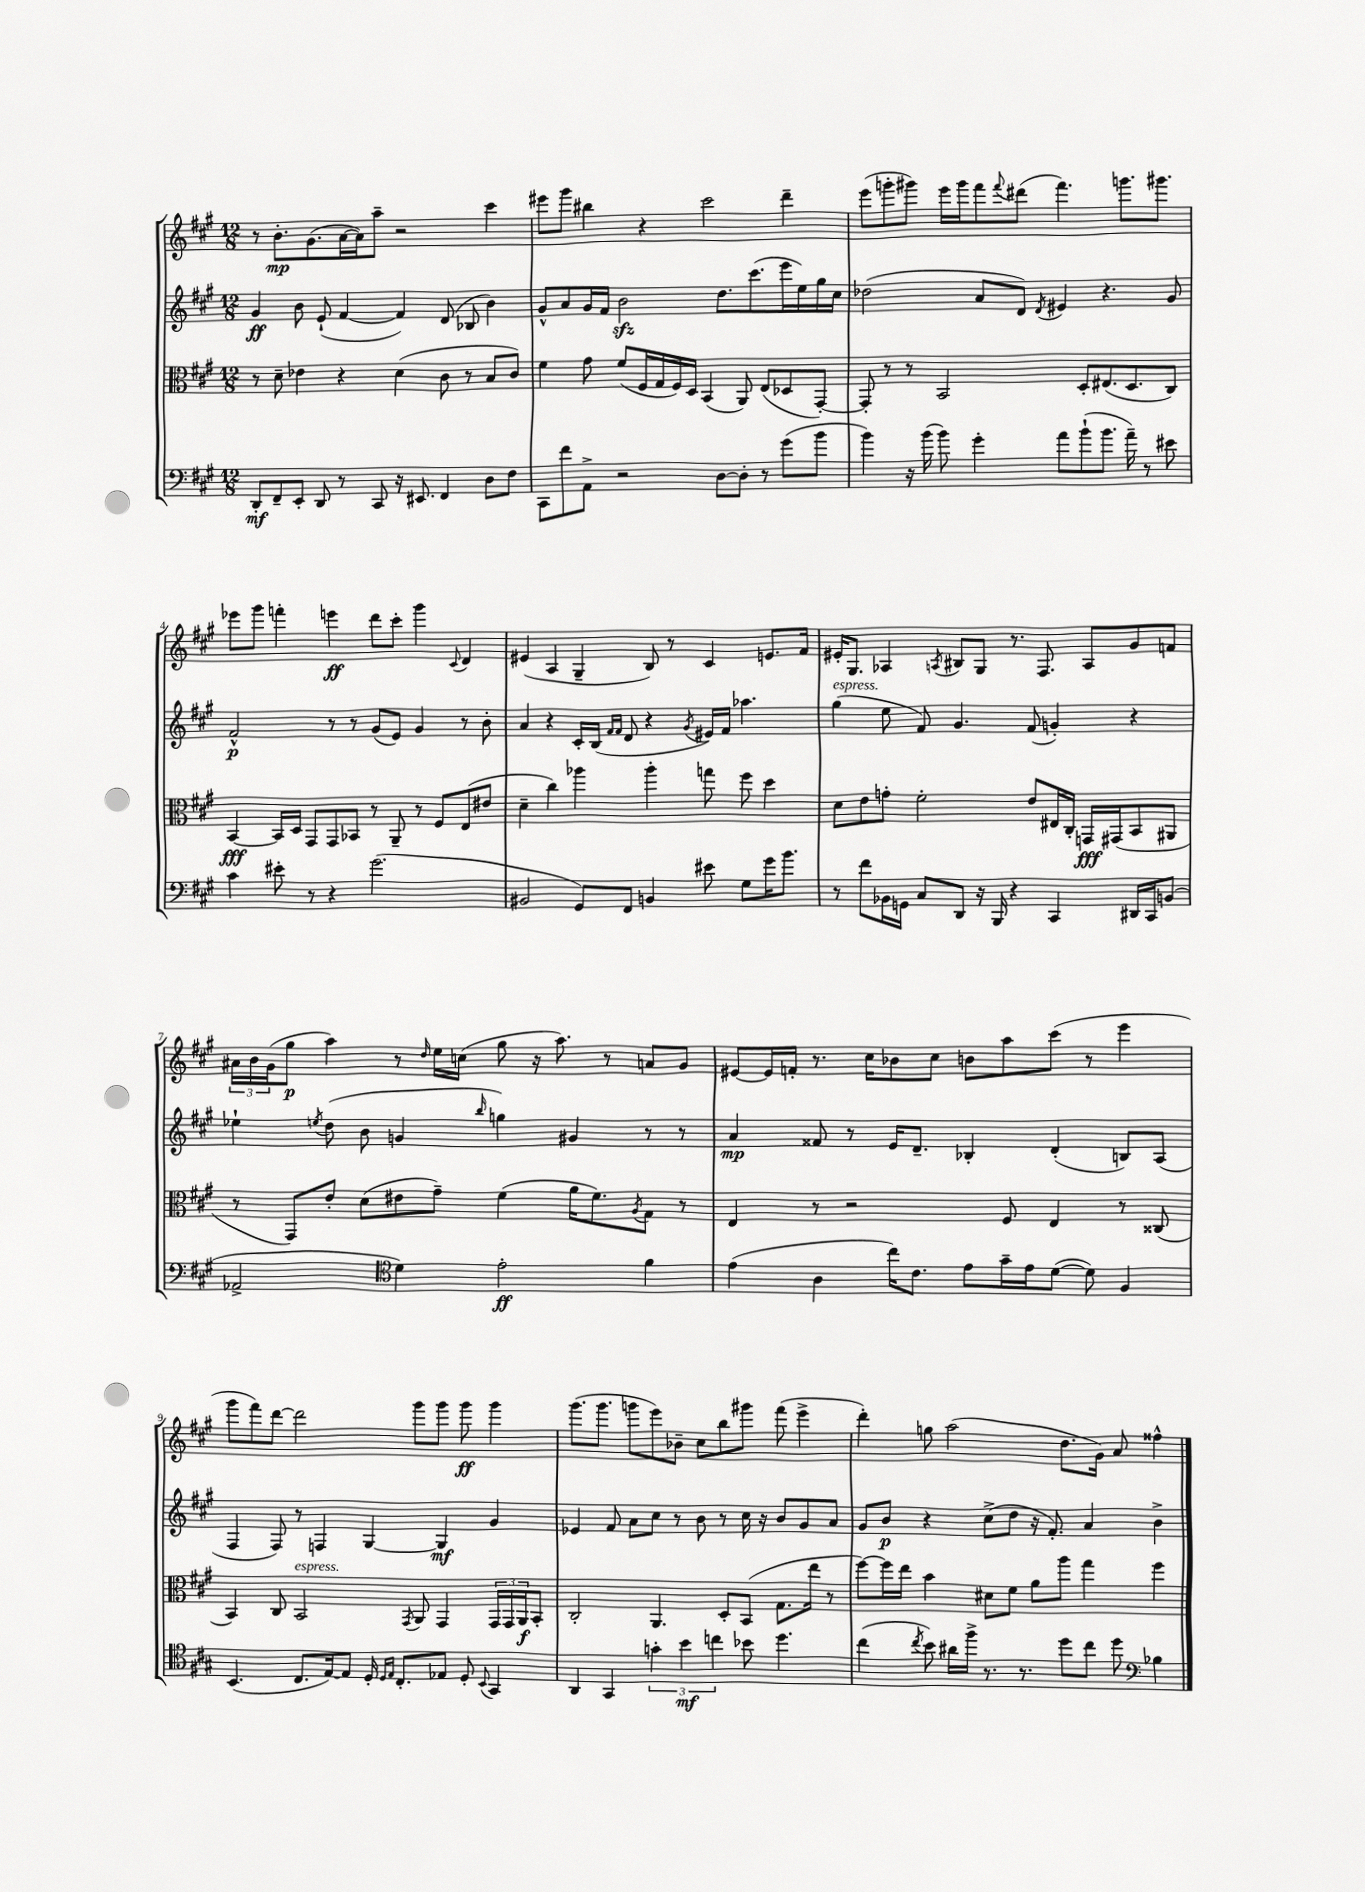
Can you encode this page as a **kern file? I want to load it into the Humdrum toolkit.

**kern	**kern	**kern	**kern
*staff4	*staff3	*staff2	*staff1
*clefF4	*clefC3	*clefG2	*clefG2
*k[f#c#g#]	*k[f#c#g#]	*k[f#c#g#]	*k[f#c#g#]
*M12/8	*M12/8	*M12/8	*M12/8
8DD'	8r	4g#	8r
8FF#~	8d~	.	8.b'
8EE'	4e-	8b	.
.	.	.	(8.g#
8DD	.	(8e`	.
8r	4r	[4f#	[16a
.	.	.	16a])
8CC#	.	.	8aa~
16r	(4d	4f#])	2r
8.EE#	.	.	.
4FF#	8c#	(8d	.
.	8r	8B-	.
8D	8B	4b)	4ccc#
8F#	8c#)	.	.
=	=	=	=
8CC#	4f#	8g#^^	8eee#
8f#	.	8a	8ggg#
8AA^	8g#	16g#	4bb#
.	.	16f#	.
2r	(8f#	2b	.
.	16F#	.	4r
.	16G#	.	.
.	16F#)	.	.
.	16D	.	.
.	(4BB	.	2ccc#
[8D	.	8.dd	.
8D']	8AA)	.	.
.	.	(8.ccc#	.
8r	(8E	.	.
(8g#	8D-	16eee	4ddd~
.	.	16ee)	.
8b	[8GG#')	16gg#	.
.	.	16cc#	.
=	=	=	=
4b)	8GG#']	(2dd-	(8eee
.	8r	.	8ggg'
16r	8r	.	8ggg#)
(16b	.	.	.
8b)	2BB	.	16eee
.	.	.	16ggg#
4g#'	.	8a	8fff#
.	.	.	8qqfff#
.	.	8d)	(8ddd#
.	.	8qd	.
8a	.	4e#	4.fff#)
(8b`	8D'	.	.
8.b	(8.E#	4.r	.
.	.	.	8.ggg
16a~)	8.D	.	.
8r	.	.	.
.	.	.	8.ggg#
8e#	8C#)	8g#	.
=	=	=	=
4c#	[4BB	2f#^^	8eee-
.	.	.	8ggg#
8e#'	16BB]	.	4fff'
.	16D	.	.
8r	8GG#	.	.
4r	8GG#	8r	4eee
.	8BB-	8r	.
(2.g#	8r	(8g#	8ddd
.	8AA~	8e)	8ccc#'
.	8r	4g#	4ggg#
.	8F#	.	.
.	.	.	8qqc#
.	(8E	8r	4d
.	8e#	8b'	.
=	=	=	=
2BB#	4d~	4a	(4e#
.	4cc#)	4r	4A
8GG#)	4aa-	16c#'	4G#~
.	.	(16B	.
.	.	16qqf#	.
.	.	16qqf#	.
8FF#	.	8d	.
4BB	4aa-'	4r	8B)
.	.	.	8r
.	.	8qg#	.
8e#	8gg	16e#)	4c#
.	.	16f#	.
8G#	8ff#	4.aa-	.
16g#	4dd	.	8.e
8.b	.	.	.
.	.	.	16f#
=	=	=	=
8r	8d	(4gg#	16e#'
.	.	.	8.G#
8f#	8e	.	.
16BB-	8g'	8ee	4A-
16GG	.	.	.
8C#	2f#'	8f#)	.
.	.	.	8qA
8DD	.	4.g#	8B#
16r	.	.	8G#
16BBB	.	.	.
4r	.	.	8.r
.	8e	(8f#	.
.	.	.	8.F#
4CC#	16E#	4g')	.
.	16C#'	.	.
.	16GG	.	8A
.	(16GG#	.	.
16DD#	8BB	4r	8g#
16CC#	.	.	.
(8BB	8AA#	.	8f
=	=	=	=
2AA-^	8r	4ee-`	24a#
.	.	.	24b
.	.	.	(24g#
.	8GG#)	.	8gg#
.	.	8qee	.
.	8e'	(8dd	4aa)
.	(8d	8b	.
*clefC4	*	*	*
4d)	8e#	4g	8r
.	.	.	16qqdd
.	8g#~)	.	16ee
.	.	.	(16cc
.	.	16qqbb	.
2e'	(4f#	4gg)	8gg#
.	.	.	16r
.	.	.	8.aa)
.	16a	4g#	.
.	8.f#)	.	.
.	.	.	8r
.	8qA	.	.
4f#	8G#	8r	8a
.	8r	8r	8g#
=	=	=	=
(4e	4E	4a	[8e#
.	.	.	16e#]
.	.	.	16f'
4A	8r	8f##	8.r
.	2r	8r	.
.	.	.	16cc#
16cc#)	.	16e	8b-
8.c#	.	8.d~	.
.	.	.	8cc#
8e	.	4B-'	8b
16g#~	8F#	.	8aa
16e	.	.	.
([8d	4E	(4d'	(8ccc#
8d])	.	.	8r
4F#	8r	8B)	4eee
.	(8C##	(8A	.
=	=	=	=
(4.BB	4BB)	4F#	8ggg#
.	.	.	8fff#)
.	8C#	8F#)	[8ddd
8.C#	2BB	8r	2ddd]
.	.	4F	.
[16E)	.	.	.
8E]	.	.	.
16D'	.	[4G#	.
16qqD	.	.	.
16qqE	.	.	.
8.C#'	.	.	.
.	8qGG#	.	.
.	8AA	.	8ggg#
8E-	4GG#	4G#]	8ggg#
8D'	.	.	8ggg#
8qqBB	.	.	.
4GG#	24GG#	4g#	4ggg#
.	24GG#	.	.
.	24AA	.	.
.	8BB'	.	.
=	=	=	=
4AA	2C#'	4e-	(8.ggg#
.	.	.	8.ggg#
4GG#	.	8f#	.
.	.	8a	8ggg
6g'	4.AA	8cc#	8eee)
.	.	8r	8b-~
6b	.	.	.
.	.	8b	8cc#
6cc	.	.	.
.	8D'	8r	8bb
8b-	(8BB	16cc#	8ggg#
.	.	16r	.
4.dd	8.G#	8b	(8fff#
.	.	8g#	4eee^
.	16ee	.	.
.	8r	8a	.
=	=	=	=
(4cc#	[8ff#)	8g#	4ddd')
.	16ff#]	8b	.
.	16ee	.	.
8qcc#	.	.	.
8b)	4b	4r	8gg
16a#	.	.	(2aa
16ff#^	.	.	.
8.r	8d#	(8cc#^	.
.	8f#	8dd	.
8.r	.	.	.
.	8a	16r	.
.	.	8.f#')	.
8dd	8aa	.	8.dd
8cc#	4gg#	4a	.
.	.	.	16g#)
8dd	.	.	8a
*clefF4	*	*	*
4B-	4ff#	4b^	4ff##^^
==	==	==	==
*-	*-	*-	*-
